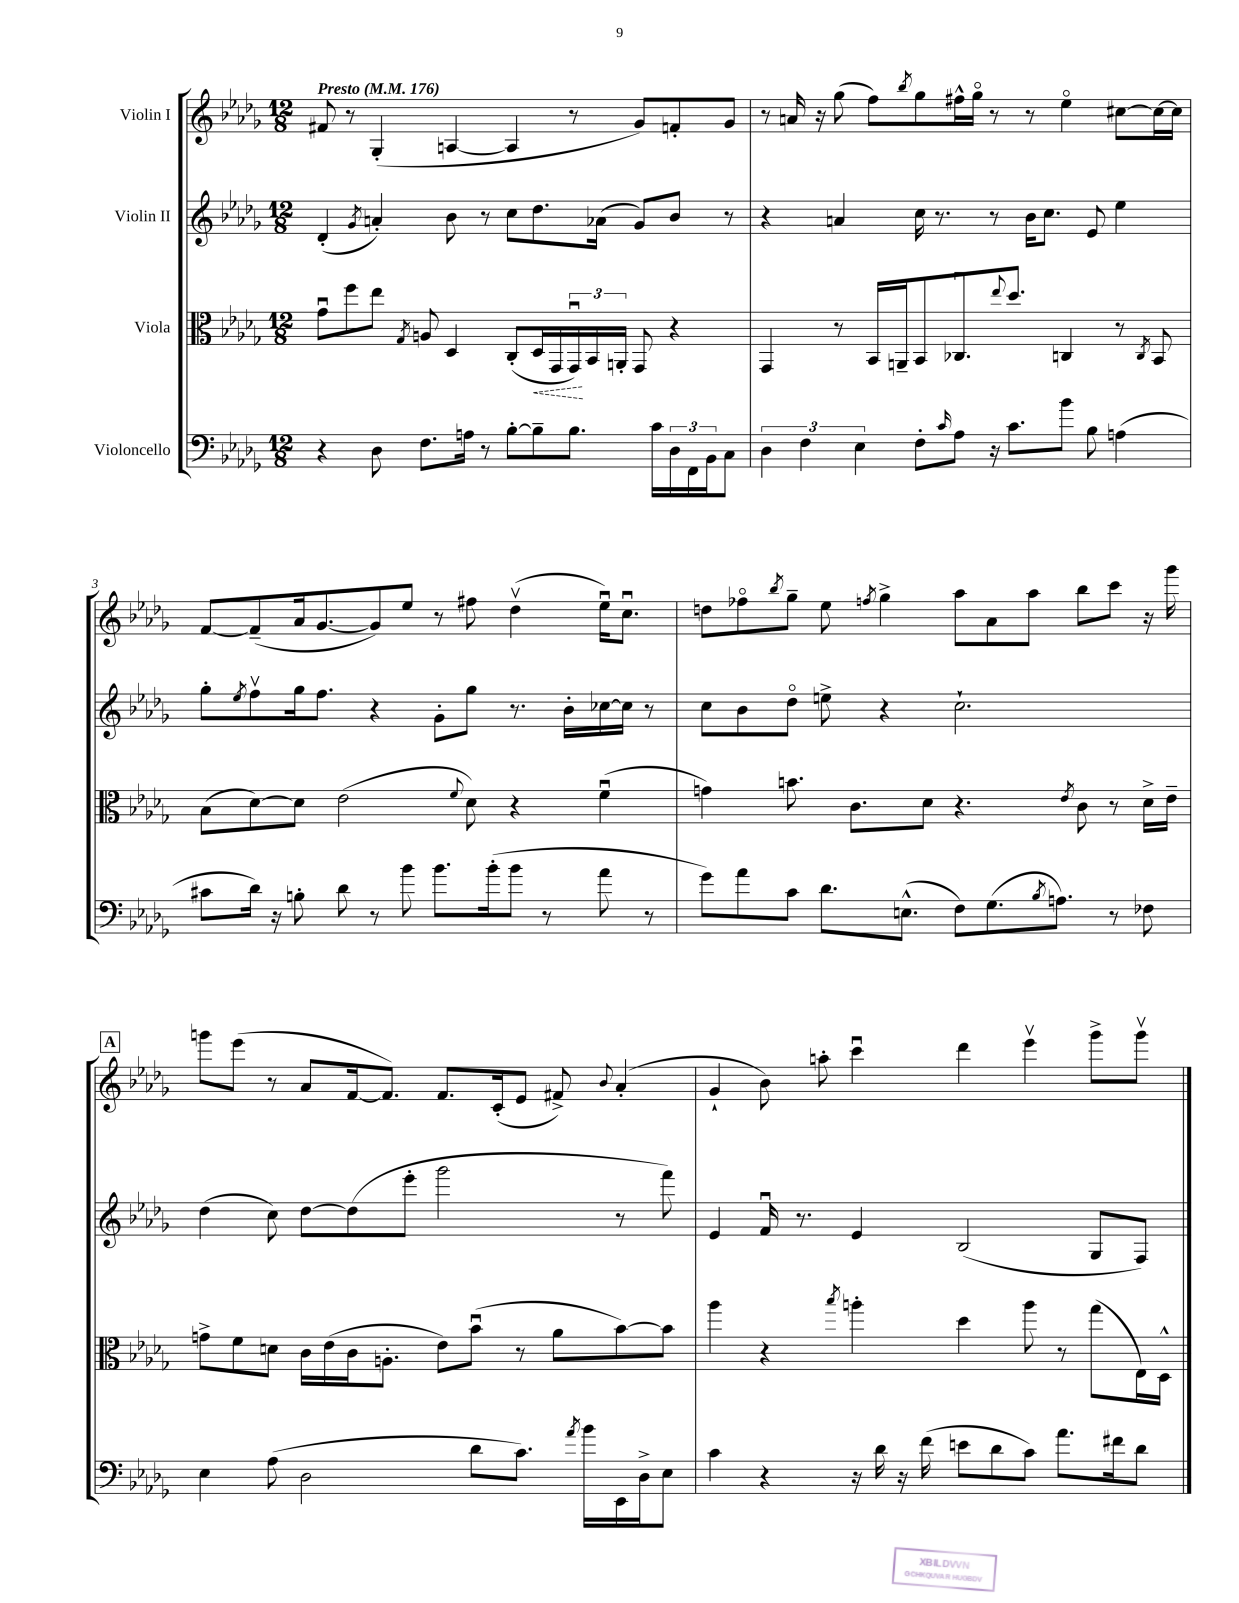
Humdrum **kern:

**kern	**kern	**kern	**kern
*staff4	*staff3	*staff2	*staff1
*clefF4	*clefC3	*clefG2	*clefG2
*k[b-e-a-d-g-]	*k[b-e-a-d-g-]	*k[b-e-a-d-g-]	*k[b-e-a-d-g-]
*M12/8	*M12/8	*M12/8	*M12/8
*MM176	*MM176	*MM176	*MM176
4r	8g-u\L	(4d-'/	8f#/
.	8ff\	.	8r
.	.	8qg-/	.
8D-\	8ee-\J	4a'/)	(4G-'/
.	8qG-/	.	.
8.F\L	8A/	.	.
.	4D-/	8b-\	[4A/
16A\Jk	.	.	.
8r	.	8r	.
[8B-'\L	(8C'/L	8cc\L	4A/]
8B-~\]	16D-/L	8.dd-\	.
.	16GG-/	.	.
8.B-\J	24GG-u/)	.	8r
.	24BB-/	.	.
.	.	(16a-\Jk	.
.	24AA'/JJ	.	.
.	8GG-/	8g-/L)	8g-/L)
16c\LL	.	.	.
24D-\	4r	8b-/J	8f'/
24FF\	.	.	.
24BB-\J	.	.	.
8C\J	.	8r	8g-/J
=	=	=	=
6D-\	4GG-/	4r	8r
.	.	.	16a/
6F\	.	.	.
.	.	.	16r
.	8r	4a/	(8gg-\
6E-\	.	.	.
.	16BB-/LL	.	8ff\L)
.	16AA~/J	.	.
.	.	.	8qbb-/
8F'\L	8BB-/	16cc\	8gg-\
.	.	8.r	.
16qqc/	.	.	.
8A-\J	8.C-u/	.	16ff#^^\L
.	.	.	16gg-o\JJ
16r	.	8r	8r
.	8qqee-/	.	.
8.c\L	8.dd-/J	.	.
.	.	16b-\LK	8r
.	.	8.cc\J	.
8b-\J	4C/	.	4ee-o\
8B-\	.	8e-/	.
(4A\	8r	4ee-\	[8cc#\L
.	8qC/	.	.
.	8BB-/	.	16cc#\_L
.	.	.	16cc#\]JJ
=	=	=	=
8c#\L	(8B-\L	8gg-'\L	[8f/L
.	.	8qee-/	.
16d-\Jk)	[8d-\)	8ffv\	(8f~/]
16r	.	.	.
8B'\	8d-\]J	16gg-\k	16a-/k
.	.	8.ff\J	[8.g-/
8d-\	(2e-\	.	.
8r	.	4r	8g-/])
8b-\	.	.	8ee-/J
8.b-\L	.	8g-'\L	8r
.	8qqf/	.	.
.	8d-\)	8gg-\J	8ff#\
(16b-'\k	.	.	.
8b-\J	4r	8.r	(4dd-v\
8r	.	.	.
.	.	16b-'\LL	.
8a-\	(4fu\	[16cc-\	16ee-u\LK)
.	.	16cc-\]JJ	8.ccu\J
8r	.	8r	.
=	=	=	=
8g-\L)	4g\)	8cc\L	8dd\L
8a-\	.	8b-\	8ff-o\
.	.	.	8qbb-/
8c\J	8.b\	8dd-o\J	8gg-~\J
8.d-\L	.	8ee^\	8ee-\
.	8.c\L	.	.
.	.	.	8qff/
.	.	4r	4gg-^\
(8.E^^\J	.	.	.
.	8d-\J	.	.
8F\L)	4.r	2.cc`\	8aa-\L
(8.G-\	.	.	8a-\
.	.	.	8aa-\J
8qB-/	.	.	.
8.A\J)	.	.	.
.	8qe-/	.	.
.	8c\	.	8bb-\L
8r	8r	.	8ccc\J
8F-\	16d-^\LL	.	16r
.	16e-~\JJ	.	16ggg-\
=	=	=	=
4E-\	8g^\L	(4dd-\	8ggg\L
.	8f\	.	(8eee-\J
(8A-\	8d\J	8cc\)	8r
2D-\	16c\LL	[8dd-\L	8a-/L
.	(16e-\	.	.
.	16c\J	(8dd-\]	[16f/k
.	8.A'\J	.	8.f/]J)
.	.	8eee-'\J	.
.	8e-\L)	2ggg-\	8.f/L
8d-\L	(8b-u\J	.	.
.	.	.	(16c'/k
8.c\J)	8r	.	8e-/J
.	8a-\L	.	8f#^/)
8qa-/	.	.	.
16b-\LL	.	.	.
.	.	.	8qqb-/
16EE-\	[8b-\)	8r	(4a-'/
16D-^\J	.	.	.
8E-\J	8b-\]J	8fff\)	.
=	=	=	=
4c\	4aa-\	4e-/	4g-`/
4r	4r	16fu/	8b-\)
.	.	8.r	.
.	.	.	8aa'\
.	8qbb-/	.	.
16r	4aa'\	4e-/	4cccu\
16d-\	.	.	.
16r	.	.	.
(16f\	.	.	.
8e\L	4dd-\	(2B-/	4ddd-\
8d-\	.	.	.
8c\J)	8aa\	.	4eee-v\
8.a-\L	8r	.	.
.	(8gg-\L	8G-/L	8ggg-^\L
16f#\k	.	.	.
8d-\J	16E-\L)	8F/J)	8ggg-v\J
.	16D-^^\JJ	.	.
==	==	==	==
*-	*-	*-	*-
